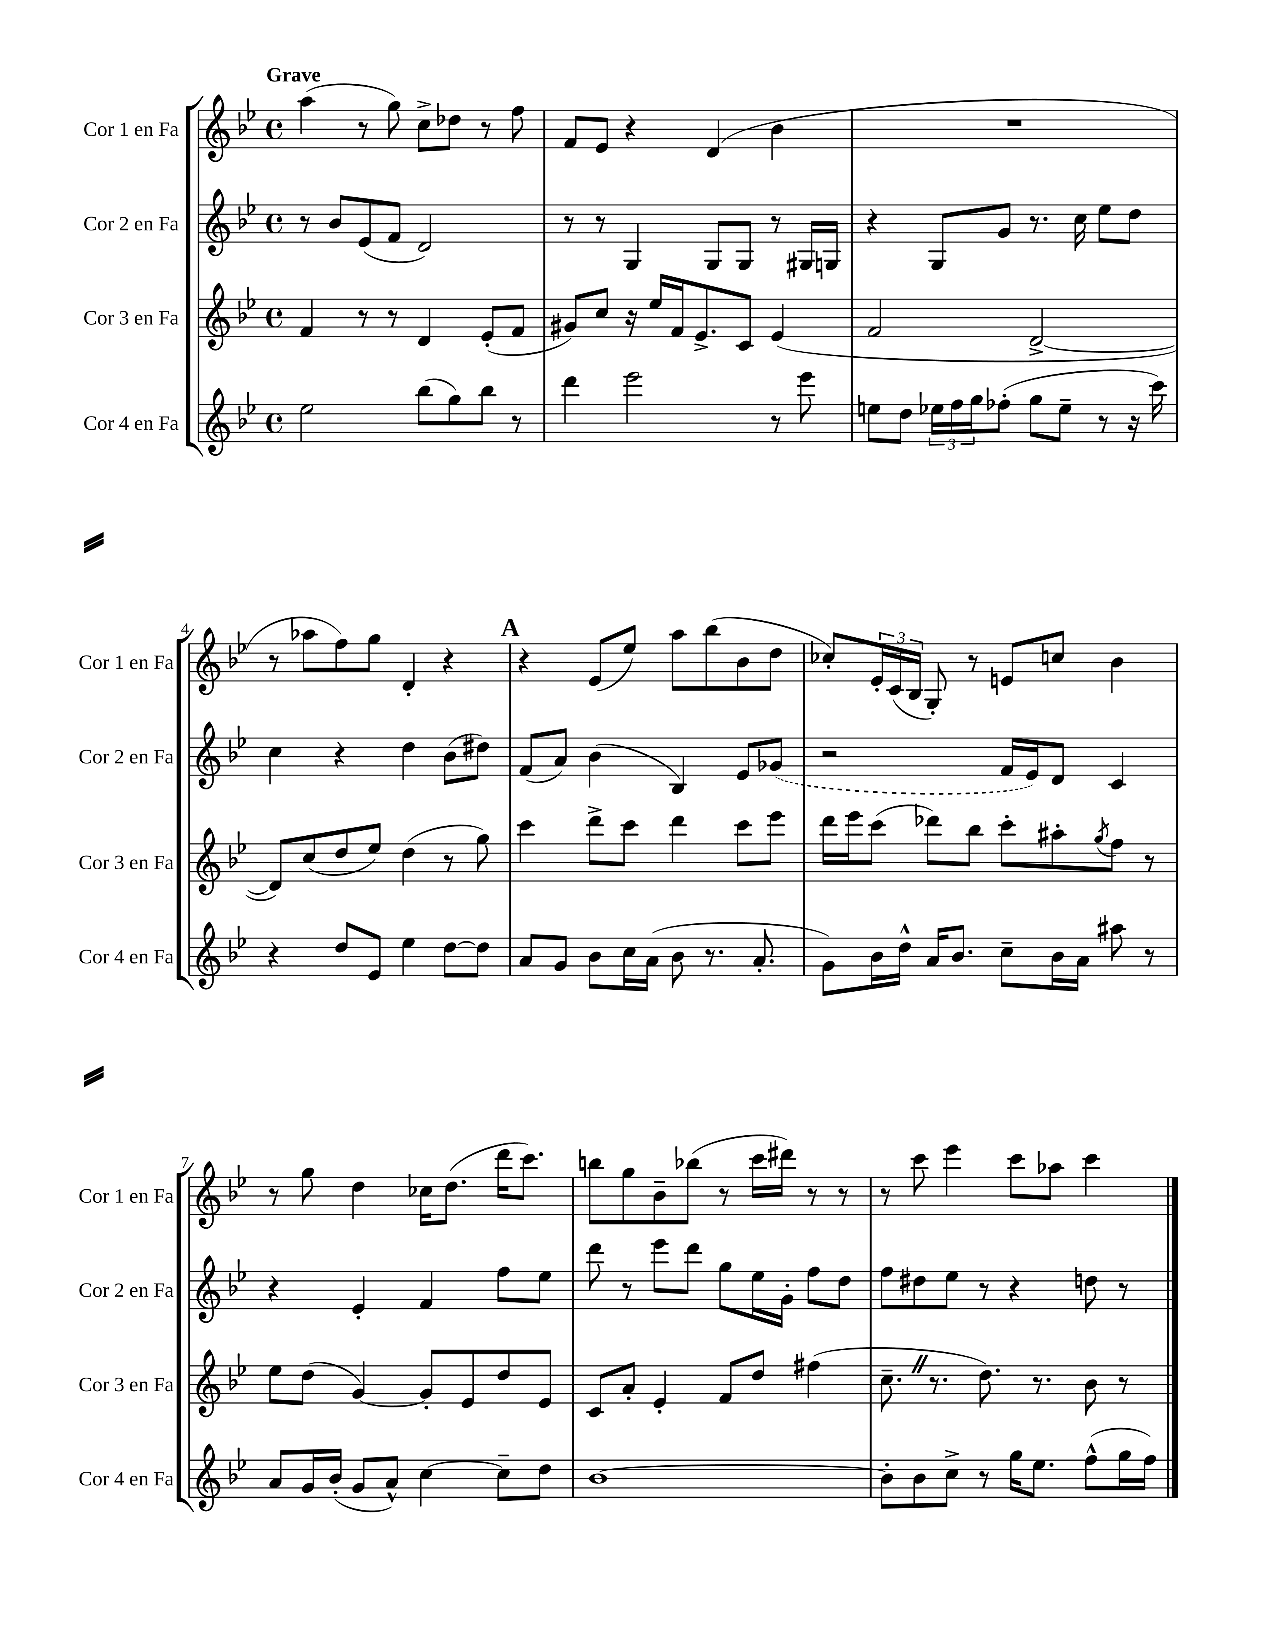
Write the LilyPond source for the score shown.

<<
\new StaffGroup <<
\new Staff = "s0" \with { instrumentName = "Cor 1 en Fa" shortInstrumentName = "Cor 1 en Fa" } {
    \clef treble \key bes \major \defaultTimeSignature \time 4/4 \tempo "Grave"
    a''4( r8 g''8) c''8-> des''8 r8 f''8 |
    f'8 ees'8 r4 d'4( bes'4 |
    R1 |
    r8 aes''8 f''8) g''8 d'4-. r4 |
    \mark \markup { \bold "A" } r4 ees'8( ees''8) a''8 bes''8( bes'8 d''8 |
    ces''8-.) \tuplet 3/2 { ees'16-. c'16( bes16 } g8-.) r8 e'8 c''8 bes'4 |
    r8 g''8 d''4 ces''16 d''8.( d'''16 c'''8.) |
    b''8 g''8 bes'8-- bes''8( r8 c'''16 dis'''16) r8 r8 |
    r8 c'''8 ees'''4 c'''8 aes''8 c'''4 \bar "|." |
}
\new Staff = "s1" \with { instrumentName = "Cor 2 en Fa" shortInstrumentName = "Cor 2 en Fa" } {
    \clef treble \key bes \major \defaultTimeSignature \time 4/4
    r8 bes'8 ees'8( f'8 d'2) |
    r8 r8 g4 g8 g8 r8 gis16 g16 |
    r4 g8 g'8 r8. c''16 ees''8 d''8 |
    c''4 r4 d''4 bes'8( dis''8) |
    \mark \markup { \bold "A" } f'8( a'8) bes'4( bes4) ees'8 \once \slurDashed ges'8( |
    r2 f'16 ees'16) d'8 c'4 |
    r4 ees'4-. f'4 f''8 ees''8 |
    d'''8 r8 ees'''8 d'''8 g''8 ees''16 g'16-. f''8 d''8 |
    f''8 dis''8 ees''8 r8 r4 d''8 r8 \bar "|." |
}
\new Staff = "s2" \with { instrumentName = "Cor 3 en Fa" shortInstrumentName = "Cor 3 en Fa" } {
    \clef treble \key bes \major \defaultTimeSignature \time 4/4
    f'4 r8 r8 d'4 ees'8-.( f'8 |
    gis'8) c''8 r16 ees''16 f'16 ees'8.-> c'8 ees'4( |
    f'2 d'2~-> |
    d'8) c''8( d''8 ees''8) d''4( r8 g''8) |
    \mark \markup { \bold "A" } c'''4 d'''8-> c'''8 d'''4 c'''8 ees'''8 |
    d'''16 ees'''16 c'''8( des'''8) bes''8 c'''8-. ais''8-. \acciaccatura { g''8 } f''8 r8 |
    ees''8 d''8( g'4~) g'8-. ees'8 d''8 ees'8 |
    c'8 a'8-. ees'4-. f'8 d''8 fis''4( |
    c''8.-- \once \override BreathingSign.text = \markup { \musicglyph "scripts.caesura.straight" } \breathe r8. d''8.) r8. bes'8 r8 \bar "|." |
}
\new Staff = "s3" \with { instrumentName = "Cor 4 en Fa" shortInstrumentName = "Cor 4 en Fa" } {
    \clef treble \key bes \major \defaultTimeSignature \time 4/4
    ees''2 bes''8( g''8) bes''8 r8 |
    d'''4 ees'''2 r8 ees'''8 |
    e''8 d''8 \tuplet 3/2 { ees''16 f''16 g''16 } fes''8-.( g''8 ees''8-- r8 r16 c'''16) |
    r4 d''8 ees'8 ees''4 d''8~ d''8 |
    \mark \markup { \bold "A" } a'8 g'8 bes'8 c''16 a'16( bes'8 r8. a'8.-. |
    g'8) bes'16 d''16-^ a'16 bes'8. c''8-- bes'16 a'16 ais''8 r8 |
    a'8 g'16 bes'16-.( g'8 a'8-^) c''4~ c''8-- d''8 |
    bes'1~ |
    bes'8-. bes'8 c''8-> r8 g''16 ees''8. f''8-^( g''16 f''16) \bar "|." |
}
>>
>>
